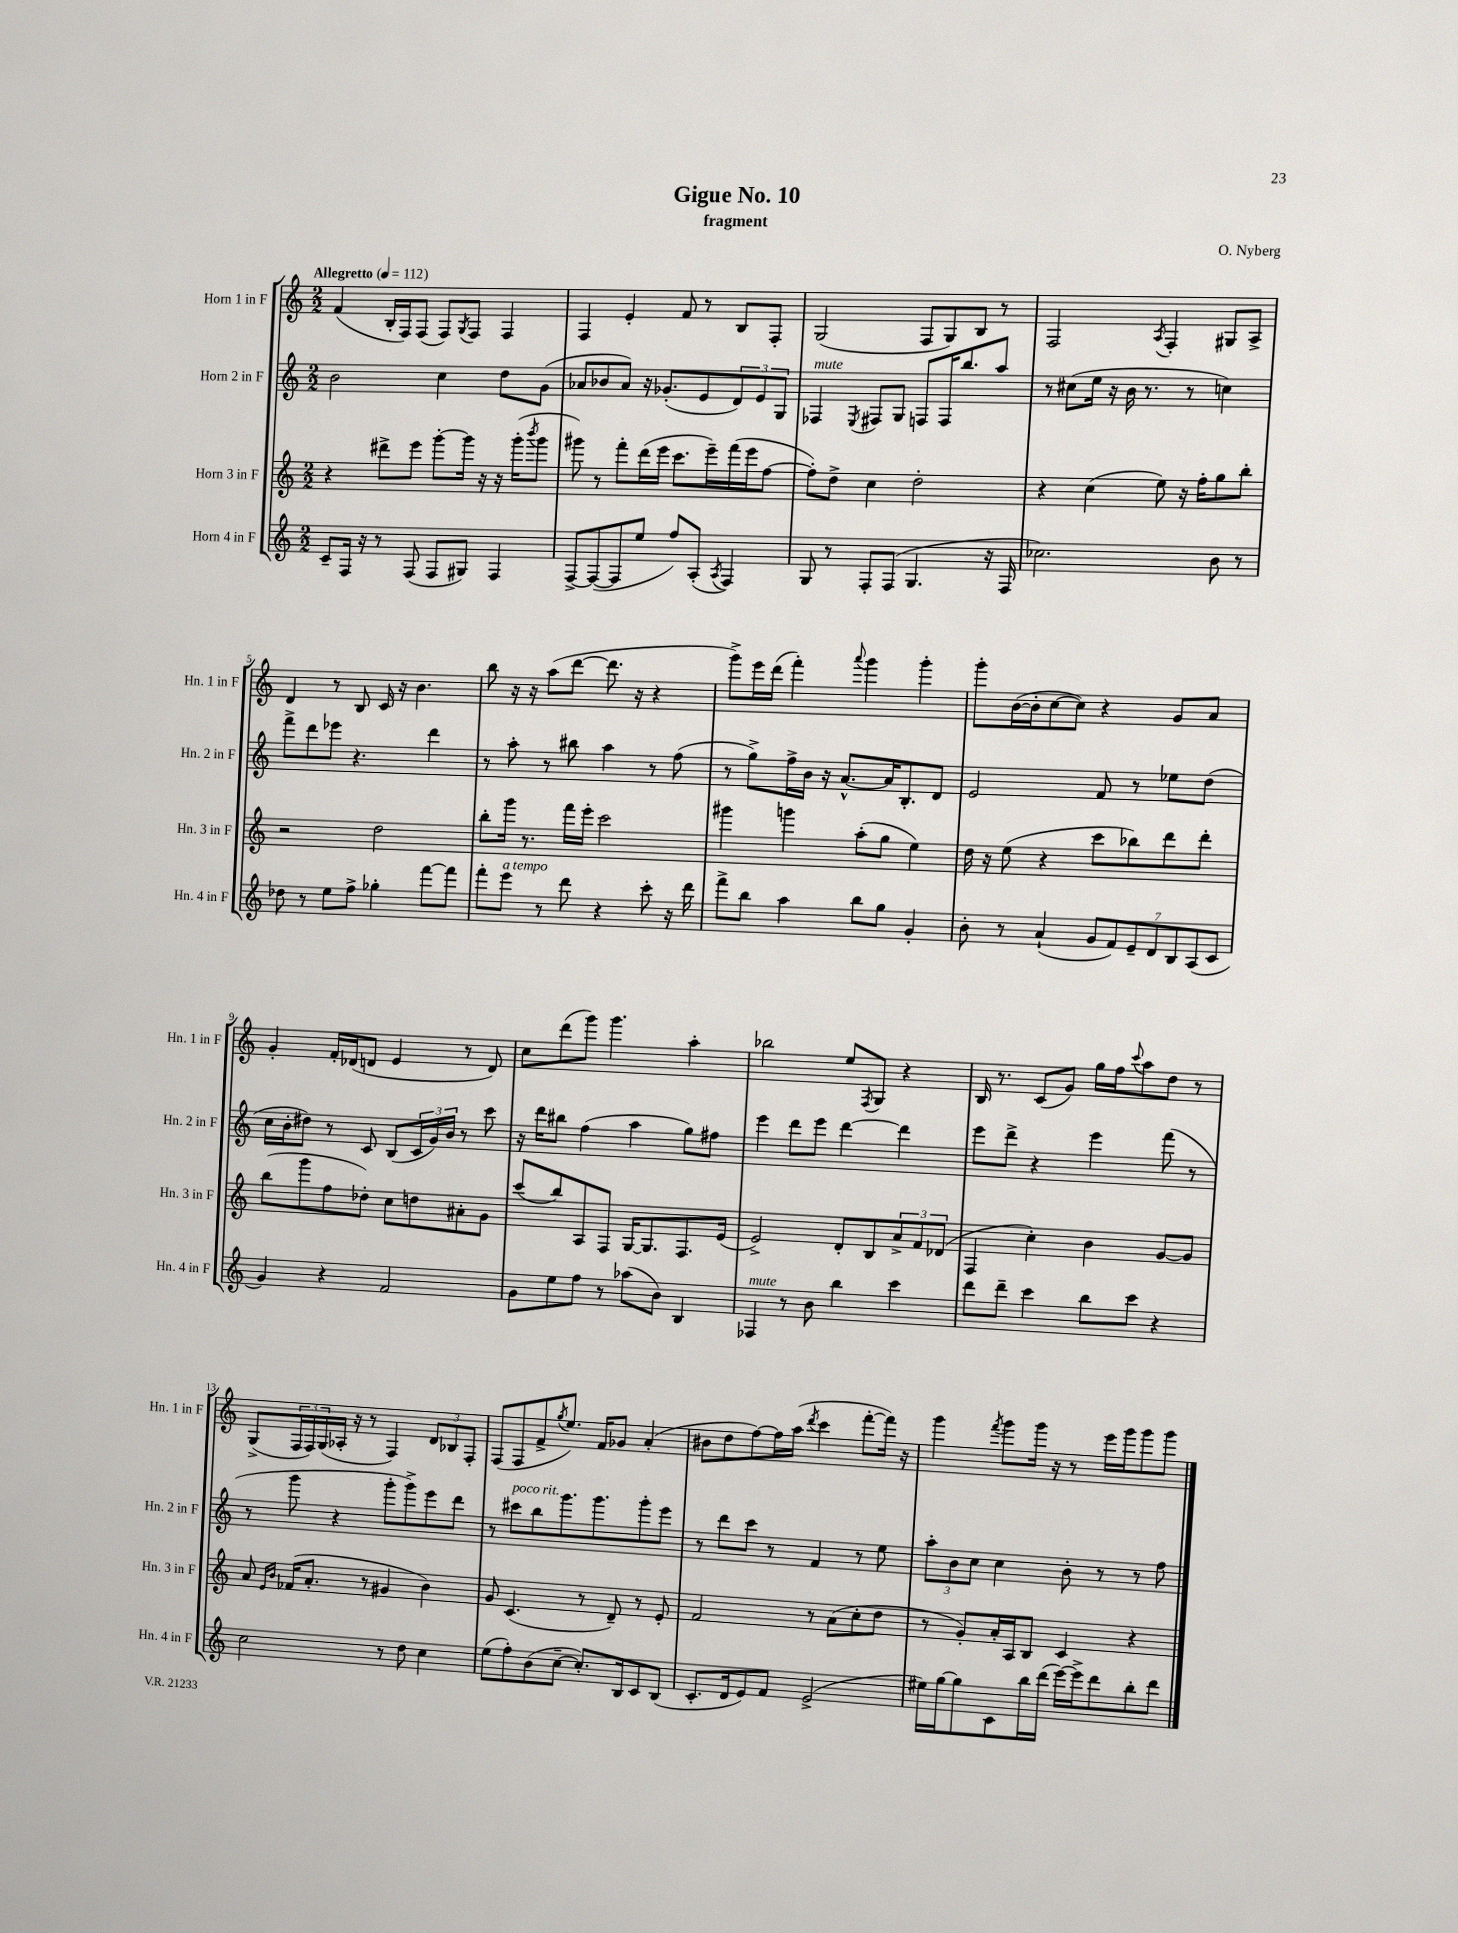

**kern	**kern	**kern	**kern
*staff4	*staff3	*staff2	*staff1
*clefG2	*clefG2	*clefG2	*clefG2
*k[]	*k[]	*k[]	*k[]
*M2/2	*M2/2	*M2/2	*M2/2
*MM112	*MM112	*MM112	*MM112
8c~	4r	2b	(4f
16F	.	.	.
16r	.	.	.
8r	8ddd#^	.	16B'
.	.	.	16F)
(8F	8eee	.	(8F
8F	[8ggg'	4cc	8F)
.	.	.	8qG
8G#)	16ggg]	.	8F
.	16r	.	.
4F	16r	8dd	4F
.	(16ggg'	.	.
.	8qbbb	.	.
.	8ggg	(8g	.
=	=	=	=
[8F^	8ggg#)	8a-	4F
(8F_	8r	8b-	.
8F]	8fff'	8a-)	4e'
8ee	(16ddd	16r	.
.	16eee	(8.g-'	.
8ff)	8.ccc	.	8f
(8A'	.	8e	8r
.	16eee~)	.	.
8qA	.	.	.
4F)	(16fff	12d)	8B
.	16eee	.	.
.	.	12e	.
.	[8ff	.	8F'
.	.	12G	.
=	=	=	=
8G	8ff'])	4F-	(2G
8r	8dd^	.	.
.	.	8qE	.
8F'	4cc	8F#	.
(8F	.	8G	.
4.G	2dd'	8F	8F
.	.	16F	8G)
.	.	8.bb	.
.	.	.	8B
16r	.	8aa	8r
16F	.	.	.
=	=	=	=
2.cc-)	4r	8r	2F
.	.	(8cc#	.
.	(4cc	16ee	.
.	.	16r	.
.	.	16b	.
.	.	8.r	.
.	.	.	8qA
.	8ee)	.	4F'
.	16r	8r	.
.	16ff'	.	.
8b	8gg	4cc)	8G#
8r	8bb'	.	8A^
=	=	=	=
8dd-	2r	8fff^	4d
8r	.	8ddd	.
8ee	.	8eee-	8r
8ff^	.	4.r	8B
4gg-'	2dd	.	16c
.	.	.	16r
.	.	.	4.b
[8fff	.	4ddd	.
8fff]	.	.	.
=	=	=	=
8fff'	8bb'	8r	8bb
8eee	16ggg	8aa'	16r
.	8.r	.	16r
8r	.	8r	(8aa
8ddd	16fff	8bb#	[8ddd
.	16eee'	.	.
4r	2ccc	4aa	8.ddd]
.	.	.	16r
8ccc'	.	8r	4r
16r	.	(8ff	.
16ddd	.	.	.
=	=	=	=
8fff^	4ggg#	8r	8ggg^)
8bb	.	8gg^)	16eee
.	.	.	(16ddd
4aa	4ggg	16ff^	4fff')
.	.	16b	.
.	.	16r	.
.	.	[8.a^^	.
.	.	.	8qqaaa
8bb	(8aa'	.	4ggg
8gg	8gg	16a]	.
.	.	8.B'	.
4g'	4ee)	.	4ggg'
.	.	8d	.
=	=	=	=
8b'	16dd	2e	8ggg'
.	16r	.	.
8r	(8ee	.	([16b
.	.	.	16b']
(4a`	4r	.	[8cc
.	.	.	8cc])
14g	8ccc	8f	4r
14f)	.	.	.
.	8bb-)	8r	.
14e~	.	.	.
14d	.	.	.
.	8ddd	8ee-	8g
14B	.	.	.
(14A	.	.	.
.	8ddd'	(8dd	8a
14c	.	.	.
=	=	=	=
4g)	(8bb	16cc	4g'
.	.	16b'	.
.	8ggg	8dd#)	.
4r	8ff	8r	16f'
.	.	.	(16d-
.	8dd-')	8c	8d
2f	8cc	(8B	4e
.	8dd	24c	.
.	.	24g)	.
.	.	24b	.
.	8a#'	8r	8r
.	8g	8ccc	8d)
=	=	=	=
8g	(8ccc	16r	8cc
.	.	16ddd	.
8ee	8bb)	8bb#	(8ddd
8ff	8A	(4ff	8ggg)
8r	8F	.	4.ggg
(8aa-	[16G	4aa	.
.	8.G]	.	.
8b)	.	.	.
4B	8.F	8gg)	4aa'
.	.	8ff#	.
.	(16e	.	.
=	=	=	=
4F-	2e^)	4eee	2bb-
8r	.	8ddd	.
8b	.	8eee	.
4bb	8d'	[4ddd	8ee
.	.	.	8qF
.	8B	.	8G
4ccc	12a^	4ddd]	4r
.	12f	.	.
.	(12d-	.	.
=	=	=	=
8ddd	4F	8eee	16B
.	.	.	8.r
8ddd~	.	8ddd^	.
4ccc	4cc')	4r	(8c
.	.	.	8g)
8bb	4b	4eee	16gg
.	.	.	16ff
.	.	.	8qqccc
8ccc	.	.	8aa
4r	[8g	(8fff	8dd
.	8g]	8r	8r
=	=	=	=
2cc	8a	8r	(8G^
.	16qqe	.	.
.	16qqb	.	.
.	(16f-	8ggg	24F
.	.	.	24F)
.	8.a'	.	.
.	.	.	(24G
.	.	4r	16A-'
.	.	.	16r
.	8r	.	8r
8r	4g#	8ggg'	4F)
8dd	.	8ggg^)	.
4cc	4b)	8eee	12d
.	.	.	12B-
.	.	8ddd	.
.	.	.	12F'
=	=	=	=
(8ee	8g	8r	(8F
8ff')	(4.c	8ccc#	8F
(8b	.	8bb	8f^
.	.	.	8qgg
[8cc~	.	8.ggg	8.ee)
8.cc'])	8r	.	.
.	.	8.ggg	16f
.	8d~)	.	8g-
16B	.	.	.
8c	8r	8ggg'	(4a'
(8B	8e'	8eee	.
=	=	=	=
8.c'	2f	8r	8b#
.	.	8ddd	8dd
16d	.	.	.
8e)	.	8ccc	[8ff)
8f	.	8r	16ff]
.	.	.	(16aa
.	.	.	8qddd
(2e^	8r	4f	4ccc
.	(8a	.	.
.	8cc'	8r	[8fff'
.	8dd	8ee	16fff])
.	.	.	16r
=	=	=	=
16ee#)	8r	12aa'	4ggg
[16gg	.	.	.
.	.	12b	.
8gg]	8g')	.	.
.	.	12cc	.
.	.	.	8qfff
8c	16a'	4cc	8ggg
.	16A	.	.
16bb	8B	.	16ggg
(16ddd	.	.	16r
[16eee)	4c	8b'	8r
16eee^]	.	.	.
8ddd	.	8r	16eee
.	.	.	16ggg
8bb'	4r	8r	8ggg
8ddd	.	8ff	8ggg
==	==	==	==
*-	*-	*-	*-
